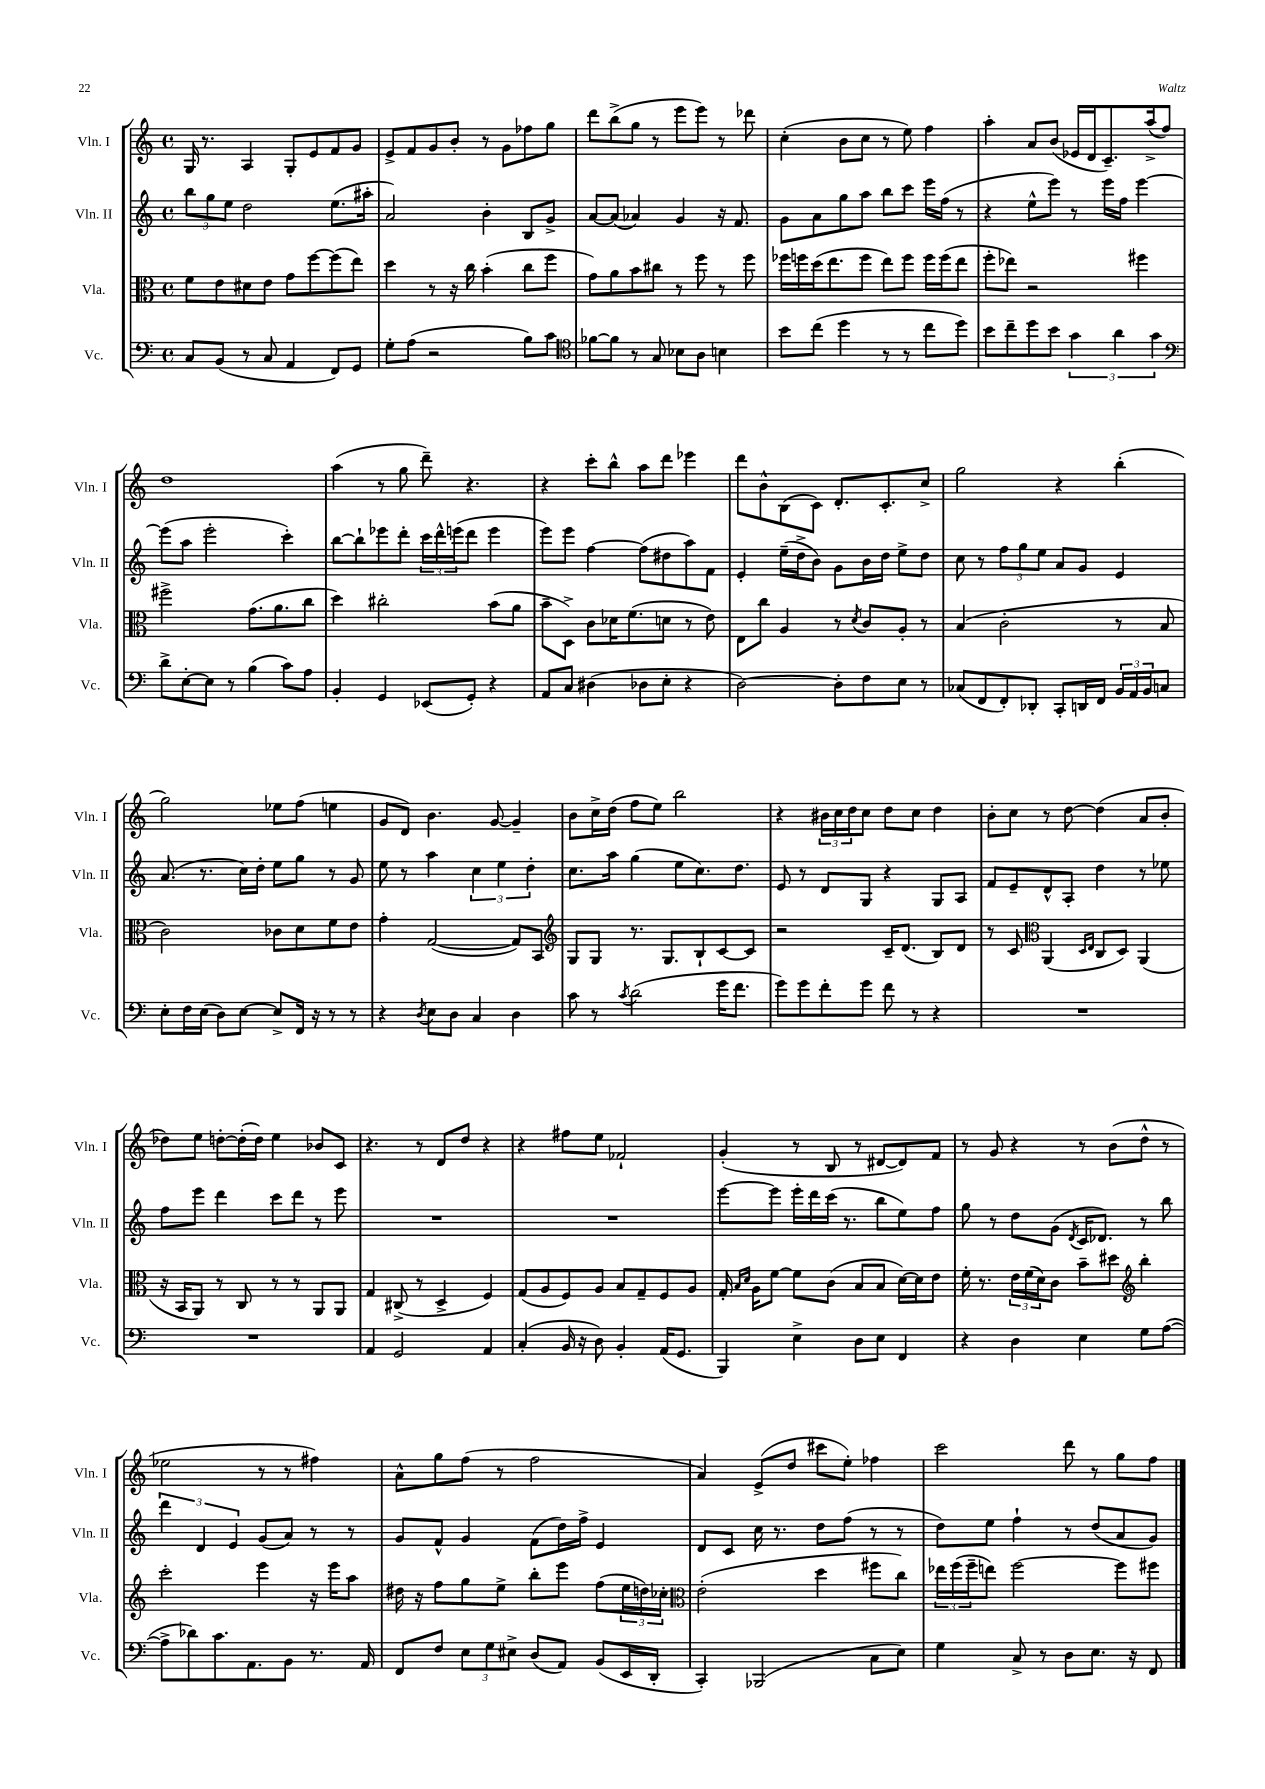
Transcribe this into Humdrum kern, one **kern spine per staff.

**kern	**kern	**kern	**kern
*part4	*part3	*part2	*part1
*staff4	*staff3	*staff2	*staff1
*I"Vc.	*I"Vla.	*I"Vln. II	*I"Vln. I
*I'Vc.	*I'Vla.	*I'Vln. II	*I'Vln. I
*clefF4	*clefC3	*clefG2	*clefG2
*k[]	*k[]	*k[]	*k[]
*M4/4	*M4/4	*M4/4	*M4/4
*met(c)	*met(c)	*met(c)	*met(c)
=4	=4	=4	=4
8C/L	8f\L	12bb\L	16G/
.	.	.	8.r
.	.	12gg\	.
(8BB/J	8e\	.	.
.	.	12ee\J	.
8r	8d#X\	2dd\	4A/
8C/	8e\J	.	.
4AA/	8g\L	.	8G'/L
.	[8ff\	.	8e/
8FF/L)	(8ff\]	(8.ee\L	8f/
8GG/J	8ee\J)	.	8g/J
.	.	16aa#X'\Jk	.
=5	=5	=5	=5
8G'\L	4dd\	2a/)	8e^/L
(8A\J	.	.	8f/
2r	8r	.	8g/
.	16r	.	8b'/J
.	16cc\	.	.
.	(4b'\	4b'\	8r
.	.	.	8g\L
8B\L)	8cc\L	8B/L	8ff-X\
8c\J	8ff\J	8g^/J	8gg\J
=6	=6	=6	=6
*clefC4	*	*	*
[8f-X\L	8g\L)	[8a/L	8ddd\L
8f-\J]	8a\	(8a/J]	(8bb^\
8r	8b\	4a-X/)	8gg\J
8G/	8cc#X\J	.	8r
8B-X\L	8r	4g/	8eee\L
8A\J	8ff\	.	8eee\J)
4Bn\	8r	16r	8r
.	.	8.f/	.
.	8ff\	.	8ddd-X\
=7	=7	=7	=7
8b\L	16ff-X\LL	8g\L	(4cc'\
.	16ffn\	.	.
(8cc\J	(16dd\J	8a\	.
.	8.ee\	.	.
4dd\	.	8gg\	8b\L
.	8ff\J	8aa\J	8cc\J
8r	8ee\L)	8bb\L	8r
8r	8ff\J	8ccc\J	8ee\)
8cc\L	16ff\LL	16eee\LL	4ff\
.	(16ff\J	(16ff\JJ	.
8dd\J)	8ee\J	8r	.
=8	=8	=8	=8
8b\L	8ff'\L	4r	4aa'\
8cc~\	8ee-X\J)	.	.
8dd\	2r	8ee^^\L	8a/L
8b\J	.	8eee\J)	(8b/J
6g\	.	8r	16e-X/LL
.	.	.	16d/J
.	.	16eee\LL	8.c~/)
6a\	.	.	.
.	.	16ff\JJ	.
.	4ff#X\	[4eee\	.
.	.	.	(16aa^/k
6g\	.	.	.
.	.	.	8ff/J)
!!LO:LB:g=z
=9	=9	=9	=9
*clefF4	*	*	*
8d^\L	2ff#X^\	(8eee\L]	1dd
[8E'\	.	8aa\J	.
8E\J]	.	2eee'\	.
8r	.	.	.
(4B\	(8.g\L	.	.
.	8.a\	.	.
8c\L)	.	4ccc'\)	.
8A\J	8cc\J	.	.
=10	=10	=10	=10
4BB'/	4dd\)	[8bb\L	(4aa\
.	.	8bb`\]	.
4GG/	2cc#X'\	8eee-X\	8r
.	.	8ddd'\J	8gg\
(8EE-X/L	.	24ccc\LL	8ddd~\)
.	.	24ddd^^\	.
.	.	(24eeen\J	.
8GG'/J)	.	8ddd\J	4.r
4r	(8b\L	4eee\	.
.	8a\J	.	.
=11	=11	=11	=11
8AA/L	8b~\L	8eee\L)	4r
8C/J	8D^\J)	8eee\J	.
(4D#X\	8c\L	[4ff\	8ccc'\L
.	16d-X\K	.	8bb^^\J
.	(8.f\	.	.
8D-X\L	.	(8ff\L]	8aa\L
8E'\J	8dn\J	8dd#X\	8ddd\J
4r	8r	8aa\)	4eee-X\
.	8e\)	8f\J	.
=12	=12	=12	=12
[2D\)	8E\L	4e'/	8ddd\L
.	8cc\J	.	8b^^\
.	4A/	(16ee~\LL	(8B\
.	.	16dd^\J	.
.	.	8b\J)	8c\J)
8D'\L]	8r	8g\L	8.d'/L
.	8qd/	.	.
8F\	8c/L	16b\L	.
.	.	16dd\JJ	8.c'/
8E\J	8A'/J	8ee^\L	.
8r	8r	8dd\J	8cc^/J
=13	=13	=13	=13
(8C-X/L	(4B/	8cc\	2gg\
8FF/	.	8r	.
8FF'/)	2c'\	12ff\L	.
.	.	12gg\	.
8DD-X'/J	.	.	.
.	.	12ee\J	.
8CC'/L	.	8a/L	4r
16DDn/L	.	8g/J	.
16FF/JJ	.	.	.
24BB/LL	8r	4e/	(4bb'\
24AA/	.	.	.
24BB/J	.	.	.
8Cn/J	8B/	.	.
!!LO:LB:g=z
=14	=14	=14	=14
8E'\L	2c\)	(8.a/	2gg\)
16F\L	.	.	.
(16E\JJ	.	8.r	.
8D\L)	.	.	.
[8E\J	.	16cc\LL)	.
.	.	16dd'\JJ	.
8E^/L]	8c-X\L	8ee\L	8ee-X\L
16FF/Jk	8d\	8gg\J	(8ff\J
16r	.	.	.
8r	8f\	8r	4een\
8r	8e\J	8g/	.
=15	=15	=15	=15
4r	4g'\	8ee\	8g/L
.	.	8r	8d/J)
8qD/	.	.	.
8E\L	([2G/	4aa\	4.b\
8D\J	.	.	.
4C/	.	6cc\	.
.	.	.	[8g/
.	.	6ee\	.
4D\	8G/L])	.	4g~/]
.	.	6dd'\	.
.	8BB/J	.	.
=16	=16	=16	=16
*	*clefG2	*	*
8c\	8G/L	8.cc\L	8b\L
8r	8G/J	.	16cc^\L
.	.	16aa\Jk	(16dd\JJ
8qc/	.	.	.
(2d\	8.r	(4gg\	8ff\L
.	.	.	8ee\J)
.	8.G/L	.	.
.	.	8ee\L	2bb\
.	8B`/	8.cc\)	.
16g\KL	[8c/	.	.
8.f\J	.	8.dd\J	.
.	8c/J]	.	.
=17	=17	=17	=17
8g\L)	2r	8e/	4r
8g\	.	8r	.
8f'\	.	8d/L	24b#X\LL
.	.	.	24cc\
.	.	.	24dd\J
8g\J	.	8G/J	8cc\J
8f\	16c~/KL	4r	8dd\L
.	(8.d/J	.	.
8r	.	.	8cc\J
4r	8B/L)	8G/L	4dd\
.	8d/J	8A/J	.
=18	=18	=18	=18
1r	8r	8f/L	8b'\L
.	8c/	8e~/	8cc\J
*	*clefC3	*	*
.	(4AA/	8d^^/	8r
.	.	8A'/J	[8dd\
.	16qqD/LL	.	.
.	16qqE/JJ	.	.
.	8C/L	4dd\	(4dd\]
.	8D/J)	.	.
.	(4AA/	8r	8a/L
.	.	8ee-X\	8b'/J
!!LO:LB:g=z
=19	=19	=19	=19
1r	16r	8ff\L	8dd-X\L)
.	16BB/KL	.	.
.	8AA/J)	8eee\J	8ee\J
.	8r	4ddd\	[8ddn'\L
.	8C/	.	(16dd'\L]
.	.	.	16dd\JJ)
.	8r	8ccc\L	4ee\
.	8r	8ddd\J	.
.	8AA/L	8r	8b-X/L
.	8AA/J	8eee\	8c/J
=20	=20	=20	=20
4AA/	4G/	1r	4.r
2GG/	(8C#X^/	.	.
.	8r	.	8r
.	4D^/	.	8d/L
.	.	.	8dd/J
4AA/	4F/)	.	4r
=21	=21	=21	=21
(4C'/	(8G/L	1r	4r
.	8A/	.	.
16BB/	8F/)	.	8ff#X\L
16r	.	.	.
8D\)	8A/J	.	8ee\J
4BB'/	8B/L	.	2f-X`/
.	8G~/	.	.
(16AA/KL	8F/	.	.
8.GG/J	.	.	.
.	8A/J	.	.
=22	=22	=22	=22
4BBB/)	16G'/	[8eee\L	(4g'/
.	16qqB/LL	.	.
.	16qqd/JJ	.	.
.	16A\KL	.	.
.	[8f\J	8eee\J]	.
4E^\	8f\L]	16eee'\LL	8r
.	.	16ddd\	.
.	(8c\J	(16ccc\JJ	8B/
.	.	8.r	.
8D\L	8B/L	.	8r
8E\J	8B/J	8bb\L	[8d#X/L
4FF/	[16d\LL)	8ee\)	8d#/])
.	16d\J]	.	.
.	8e\J	8ff\J	8f/J
=23	=23	=23	=23
4r	16f'\	8gg\	8r
.	8.r	.	.
.	.	8r	8g/
4D\	24e\LL	8dd\L	4r
.	(24f\	.	.
.	24d\J)	.	.
.	8c\J	(8g\J	.
.	.	8qd/	.
4E\	8b~\L	16c/KL	8r
.	.	8.d-X/J)	.
.	8dd#X\J	.	(8b\L
*	*clefG2	*	*
8G\L	4bb'\	8r	8dd^^\J
([8A\J	.	8bb\	8r
!!LO:LB:g=z
=24	=24	=24	=24
8A^\L]	2ccc'\	6ddd\	2ee-X\
8d-X\)	.	.	.
.	.	6d/	.
8.c\	.	.	.
.	.	6e/	.
8.AA\	.	.	.
.	4eee\	(8g/L	8r
8BB\J	.	8a/J)	8r
8.r	16r	8r	4ff#X\)
.	16eee\KL	.	.
.	8aa\J	8r	.
16AA/	.	.	.
=25	=25	=25	=25
8FF/L	16dd#X\	8g/L	8a^^\L
.	16r	.	.
8F/J	8ff\L	8f^^/J	8gg\
12E\L	8gg\	4g/	(8ff\J
12G\	.	.	.
.	8ee^\J	.	8r
12E#X^\J	.	.	.
(8D/L	8bb'\L	(8f\L	2ff\
8AA/J)	8eee\J	16dd\L)	.
.	.	16ff^\JJ	.
(8BB/L	(8ff\L	4e/	.
16EE/L	24ee\L	.	.
.	24ddn\)	.	.
16DD'/JJ	.	.	.
.	24cc-X'\JJ	.	.
=26	=26	=26	=26
*	*clefC3	*	*
4CC'/)	(2e'\	8d/L	4a/)
.	.	8c/J	.
(2BBB-X/	.	16cc\	(8e^/L
.	.	8.r	.
.	.	.	8dd/J
.	4dd\	8dd\L	8ccc#X\L
.	.	(8ff\J	8ee'\J)
8C\L	8ff#X\L	8r	4ff-X\
8E\J)	8cc\J)	8r	.
=27	=27	=27	=27
4G\	24ee-X\LL	8dd\L)	2ccc\
.	(24ff\	.	.
.	24ff~\J	.	.
.	8een\J)	8ee\J	.
8C^/	[2ff\	4ff`\	.
8r	.	.	.
8D\L	.	8r	8ddd\
8.E\J	.	(8dd/L	8r
.	8ff\L]	8a/	8gg\L
16r	.	.	.
8FF/	8ff#X\J	8g/J)	8ff\J
==	==	==	==
*-	*-	*-	*-
